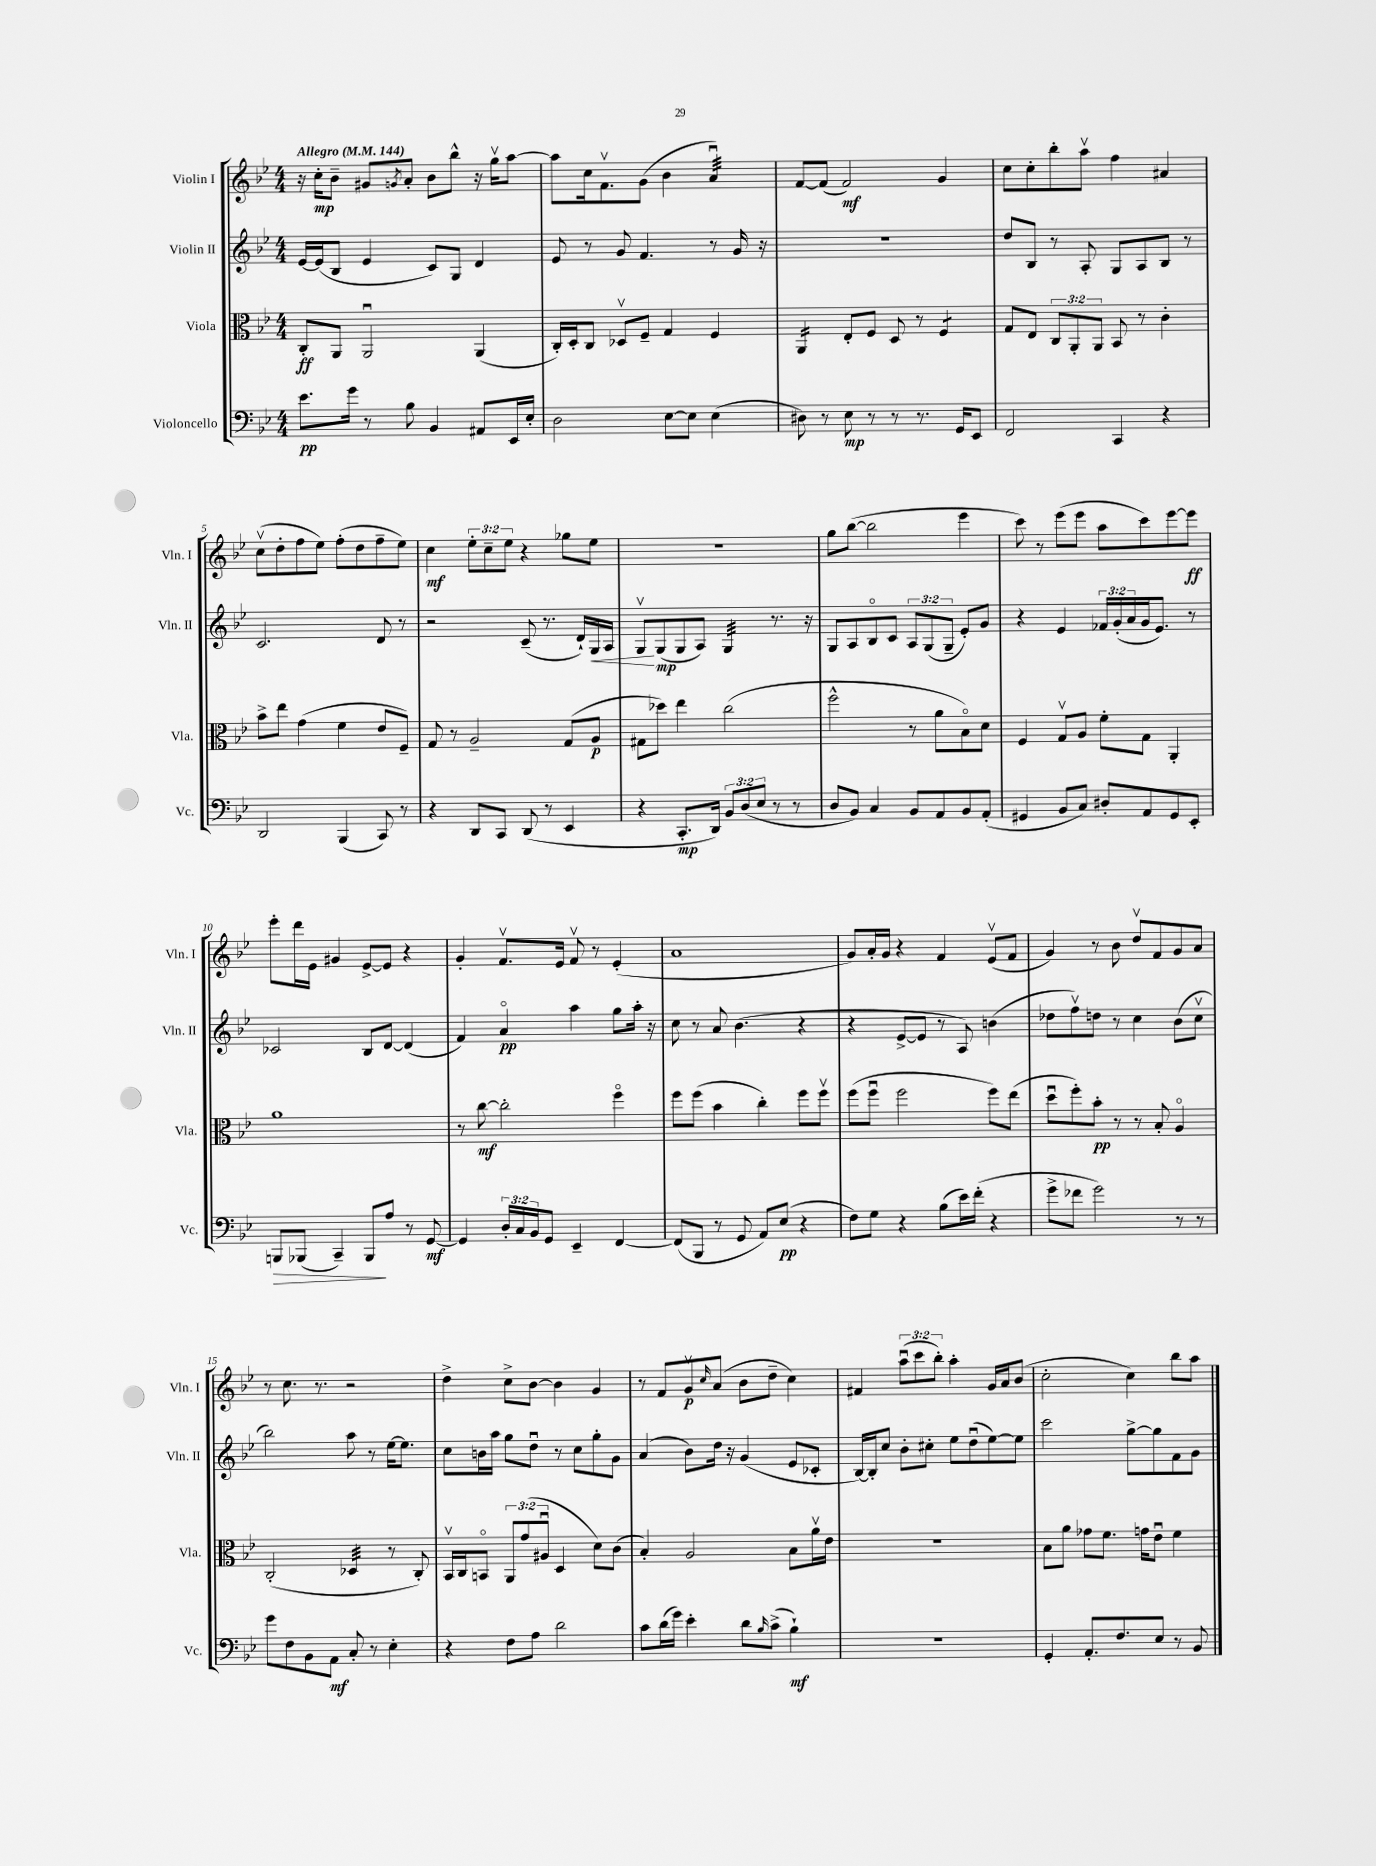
<<
\new StaffGroup <<
\new Staff = "s0" \with { instrumentName = "Violin I" shortInstrumentName = "Vln. I" } {
    \clef treble \key bes \major \numericTimeSignature \time 4/4 \override Staff.TupletNumber.text = #tuplet-number::calc-fraction-text \tempo "Allegro" 4 = 144
    r16 c''16-.\mp bes'8-- gis'8 \acciaccatura { g'8 } a'8-. bes'8 bes''8-^ r16 g''16\upbow a''8~ |
    a''8 c''16 f'8.\upbow g'8( bes'4 a'4:32\downbow) |
    f'8~ f'8( f'2\mf) g'4 |
    c''8 c''8-. bes''8-. a''8\upbow f''4 ais'4 |
    c''8\upbow( d''8-. f''8 ees''8) f''8-.( d''8 f''8-- ees''8) |
    c''4\mf \tuplet 3/2 { ees''8-. c''8-- ees''8 } r4 ges''8 ees''8 |
    R1 |
    g''8 bes''8~( bes''2 ees'''4 |
    c'''8) r8 ees'''8( ees'''8 a''8 c'''8) ees'''8~ ees'''8\ff |
    ees'''8-. d'''16 ees'16 gis'4 ees'8~-> ees'8 r4 |
    g'4-. f'8.\upbow ees'16 f'8\upbow r8 ees'4-.( |
    a'1 |
    g'8) a'16-. g'16 r4 f'4 ees'8\upbow( f'8 |
    g'4) r8 bes'8 d''8\upbow f'8 g'8 a'8 |
    r8 c''8. r8. r2 |
    d''4-> c''8-> bes'8~ bes'4 g'4 |
    r8 f'8 g'8\upbow\p \grace { c''16 } a'8( bes'8 d''8-- c''4) |
    fis'4 \tuplet 3/2 { a''8\downbow( c'''8 bes''8-.) } a''4-. g'16 a'16 bes'8( |
    c''2-. c''4) bes''8 a''8 \bar "|." |
}
\new Staff = "s1" \with { instrumentName = "Violin II" shortInstrumentName = "Vln. II" } {
    \clef treble \key bes \major \numericTimeSignature \time 4/4 \override Staff.TupletNumber.text = #tuplet-number::calc-fraction-text
    ees'16~ ees'16( bes8 ees'4 c'8) g8 d'4 |
    ees'8 r8 g'8 f'4. r8 g'16 r16 |
    r1 |
    d''8 bes8 r8 a8-. g8 a8 bes8 r8 |
    c'2. d'8 r8 |
    r2 c'8--( r8. d'16-!) g16\< a16 |
    g8\upbow\! g8\mp( g8 a8) g4:32 r8. r16 |
    g8 a8 bes8\flageolet c'8 \tuplet 3/2 { a8 g8( g8-- } ees'8-.) g'8 |
    r4 ees'4 \tuplet 3/2 { fes'16 g'16-.( a'16 } g'16 ees'8.) r8 |
    ces'2 bes8 d'8~ d'4( |
    f'4) a'4\flageolet\pp a''4 g''8 a''16-. r16 |
    c''8 r8 a'8 bes'4.( r4 |
    r4 ees'8~-> ees'8 r8 a8) b'4( |
    des''8 f''8\upbow) d''8 r8 c''4 bes'8( c''8\upbow |
    bes''2) a''8 r8 ees''16~ ees''8. |
    c''8 b'16 a''16 g''8 d''8\downbow r8 c''8 g''8-. g'8 |
    a'4( bes'8) d''16 r16 g'4( ees'8 ces'8-. |
    bes16~) bes16-. c''8 bes'8-. cis''8-. ees''8 d''8\downbow( ees''8~) ees''8 |
    c'''2 g''8~-> g''8 f'8 g'8 \bar "|." |
}
\new Staff = "s2" \with { instrumentName = "Viola" shortInstrumentName = "Vla." } {
    \clef alto \key bes \major \numericTimeSignature \time 4/4 \override Staff.TupletNumber.text = #tuplet-number::calc-fraction-text
    c8-.\ff a,8 a,2\downbow a,4( |
    c16-.) d16-. c8 des8\upbow f8-- g4 f4 |
    a,4:16 ees8-. f8 d8 r8 f4:8 |
    g8 ees8 \tuplet 3/2 { c8 a,8-. a,8 } bes,8 r8 c'4-. |
    bes'8-> ees''8 g'4( f'4 ees'8 f8--) |
    g8 r8 a2-- g8( a8\p |
    gis8 des''8) ees''4 c''2( |
    f''2-^ r8 a'8 bes8\flageolet) d'8 |
    f4 g8\upbow a8 f'8-. g8 a,4-. |
    a'1 |
    r8 c''8~\mf c''2-. f''4\flageolet |
    f''8 f''8( bes'4 c''4-.) f''8 f''8\upbow |
    f''8( f''8\downbow f''2 f''8) ees''8( |
    d''8\downbow f''8-.) bes'8-.\pp r8 r8 bes8-. a4\flageolet |
    c2-.( des4:32 r8 c8-.) |
    bes,16\upbow c16 b,8\flageolet \tuplet 3/2 { a,8 g'8( ais8\downbow } d4 d'8) c'8( |
    bes4-.) a2 bes8 a'16\upbow ees'16 |
    R1 |
    bes8 a'8 ges'8 f'8. g'16 ees'8\downbow f'4 \bar "|." |
}
\new Staff = "s3" \with { instrumentName = "Violoncello" shortInstrumentName = "Vc." } {
    \clef bass \key bes \major \numericTimeSignature \time 4/4 \override Staff.TupletNumber.text = #tuplet-number::calc-fraction-text
    ees'8.\pp g'16 r8 bes8 bes,4 ais,8 ees,16 ees16-. |
    d2 ees8~ ees8 ees4( |
    dis8) r8 ees8\mp r8 r8 r8. g,16 ees,8 |
    f,2 c,4 r4 |
    d,2 bes,,4( c,8) r8 |
    r4 d,8 c,8 d,8( r8 ees,4 |
    r4 c,8.-.\mp d,16) \tuplet 3/2 { bes,8 d8( ees8 } r8 r8 |
    d8 bes,8) c4 bes,8 a,8 bes,8 a,8-.( |
    gis,4 bes,8 c8) dis8-. a,8 gis,8 ees,8-. |
    b,,8\> bes,,8( c,4--) bes,,8\! a8 r8 g,8~\mf |
    g,4 \tuplet 3/2 { d16-. c16 bes,16 } g,8 ees,4-- f,4~ |
    f,8( bes,,8 r8 g,8 a,8) ees8\pp( r4 |
    f8) g8 r4 bes8( ees'16) f'16-.( r4 |
    g'8-> fes'8 g'2) r8 r8 |
    g'8 f8 bes,8 a,8\mf c8-. r8 ees4-. |
    r4 f8 a8 d'2 |
    c'8 d'16( g'16) ees'4-. d'8 \grace { bes16 } c'8->( bes4-!\mf) |
    R1 |
    g,4-. a,8.-. f8. ees8 r8 bes,8 \bar "|." |
}
>>
>>
